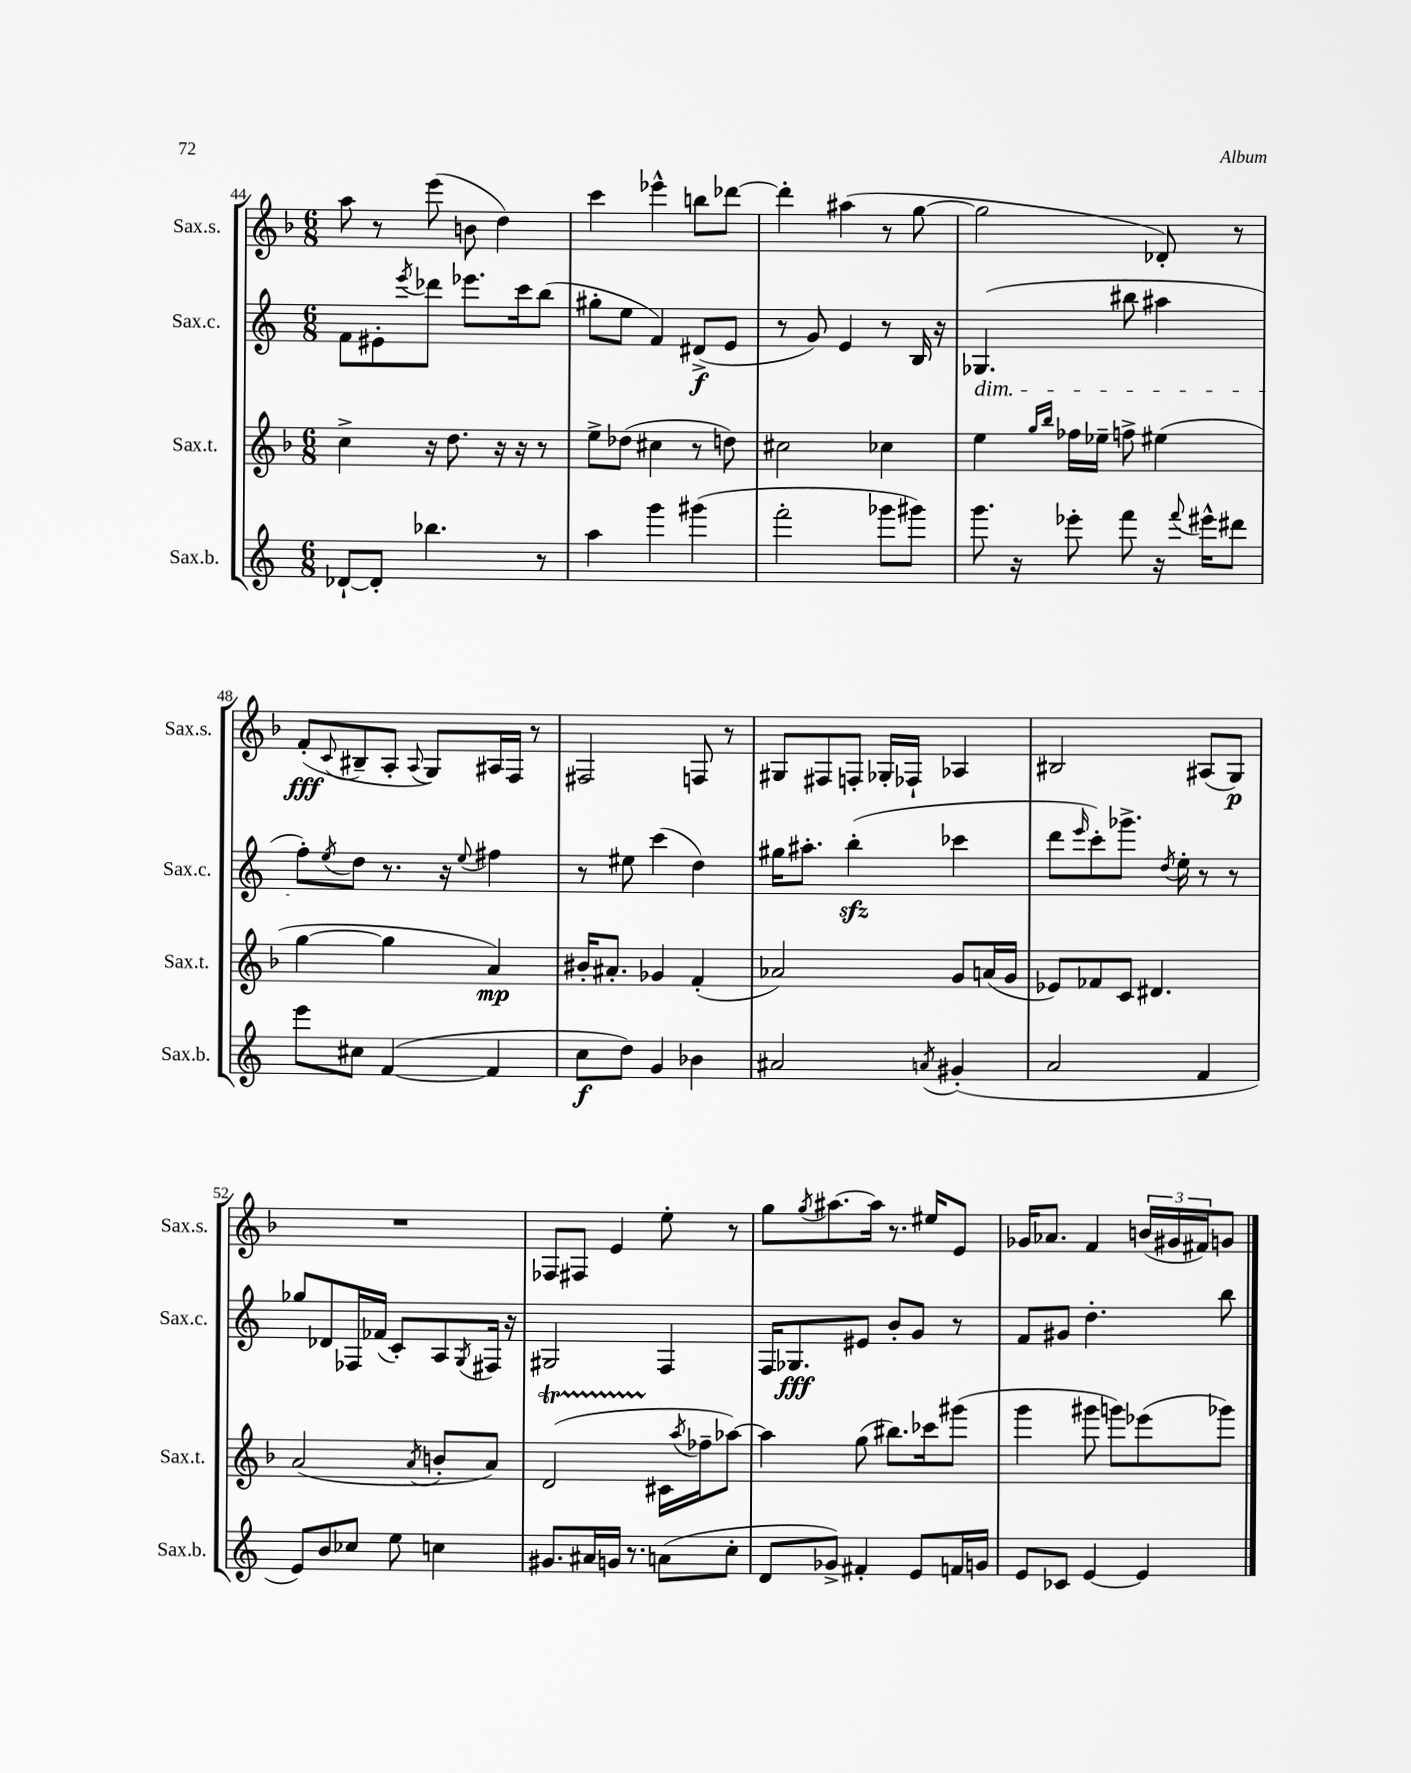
<<
\new StaffGroup <<
\new Staff = "s0" \with { instrumentName = "Sax.s." shortInstrumentName = "Sax.s." } {
    \clef treble \key f \major \numericTimeSignature \time 6/8
    a''8 r8 e'''8( b'8 d''4) |
    c'''4 ees'''4-^ b''8 des'''8~ |
    des'''4-. ais''4( r8 g''8~ |
    g''2 des'8-.) r8 |
    f'8-.\fff( \appoggiatura { c'8 } bis8-- a8-. \appoggiatura { a8 } g8) ais16 f16 r8 |
    fis2 f8 r8 |
    gis8 fis8 f8-. ges16-. fes16-! aes4 |
    bis2 ais8( g8\p) |
    R2. |
    fes8 fis8 e'4 e''8-. r8 |
    g''8 \acciaccatura { g''8 } ais''8.~ ais''16 r8. eis''16 e'8 |
    ges'16 aes'8. f'4 \tuplet 3/2 { b'16( gis'16 fis'16) } g'8 \bar "|." |
}
\new Staff = "s1" \with { instrumentName = "Sax.c." shortInstrumentName = "Sax.c." } {
    \clef treble \key c \major \numericTimeSignature \time 6/8
    f'8 eis'8-. \acciaccatura { e'''8 } des'''8 ees'''8. c'''16 b''8( |
    gis''8-. e''8 f'4) dis'8->\f( e'8 |
    r8 g'8) e'4 r8 b16 r16 |
    ges4.\dim( bis''8 ais''4 |
    f''8-.\!) \acciaccatura { e''8 } d''8 r8. r16 \appoggiatura { e''8 } fis''4 |
    r8 eis''8 c'''4( d''4) |
    gis''16 ais''8.-. b''4-.\sfz( ces'''4 |
    d'''8 \grace { e'''16 } c'''8-.) ges'''8.-> \acciaccatura { d''8 } e''16-. r8 r8 |
    ges''8 des'8 fes16 fes'16( c'8-.) a8 \acciaccatura { g8 } fis16 r16 |
    gis2 f4 |
    f16 ges8.\fff eis'8 b'8-. g'8 r8 |
    f'8 gis'8 d''4.-. b''8 \bar "|." |
}
\new Staff = "s2" \with { instrumentName = "Sax.t." shortInstrumentName = "Sax.t." } {
    \clef treble \key f \major \numericTimeSignature \time 6/8
    c''4-> r16 d''8. r16 r16 r8 |
    e''8-> des''8( cis''4 r8 d''8) |
    cis''2 ces''4 |
    e''4 \grace { g''16 bes''16 } fes''16 ees''16-- f''8-> eis''4( |
    g''4~ g''4 a'4\mp) |
    bis'16-. ais'8.-. ges'4 f'4-.( |
    aes'2) g'8 a'16( g'16 |
    ees'8) fes'8 c'8 dis'4. |
    a'2( \acciaccatura { a'8 } b'8-. a'8) |
    d'2\startTrillSpan( cis'16\stopTrillSpan \acciaccatura { a''8 } fes''16-- aes''8~) |
    aes''4 g''8( bis''8.) ces'''16 gis'''8( |
    g'''4 gis'''8 g'''8) ees'''8( ges'''8) \bar "|." |
}
\new Staff = "s3" \with { instrumentName = "Sax.b." shortInstrumentName = "Sax.b." } {
    \clef treble \key c \major \numericTimeSignature \time 6/8
    des'8~-! des'8-. bes''4. r8 |
    a''4 g'''4 gis'''4( |
    f'''2-. ges'''8 gis'''8) |
    g'''8. r16 ees'''8-. f'''8 r16 \appoggiatura { f'''8 } eis'''16-^ dis'''8 |
    e'''8 cis''8 f'4~( f'4 |
    c''8\f d''8) g'4 bes'4 |
    ais'2 \acciaccatura { a'8 } gis'4-.( |
    a'2 f'4 |
    e'8) b'8 ces''8 e''8 c''4 |
    gis'8. ais'16 g'16 r8. a'8( c''8-. |
    d'8 ges'8->) fis'4-. e'8 f'16 g'16 |
    e'8 ces'8 e'4~ e'4 \bar "|." |
}
>>
>>
\layout { \context { \Score currentBarNumber = #44 } }
